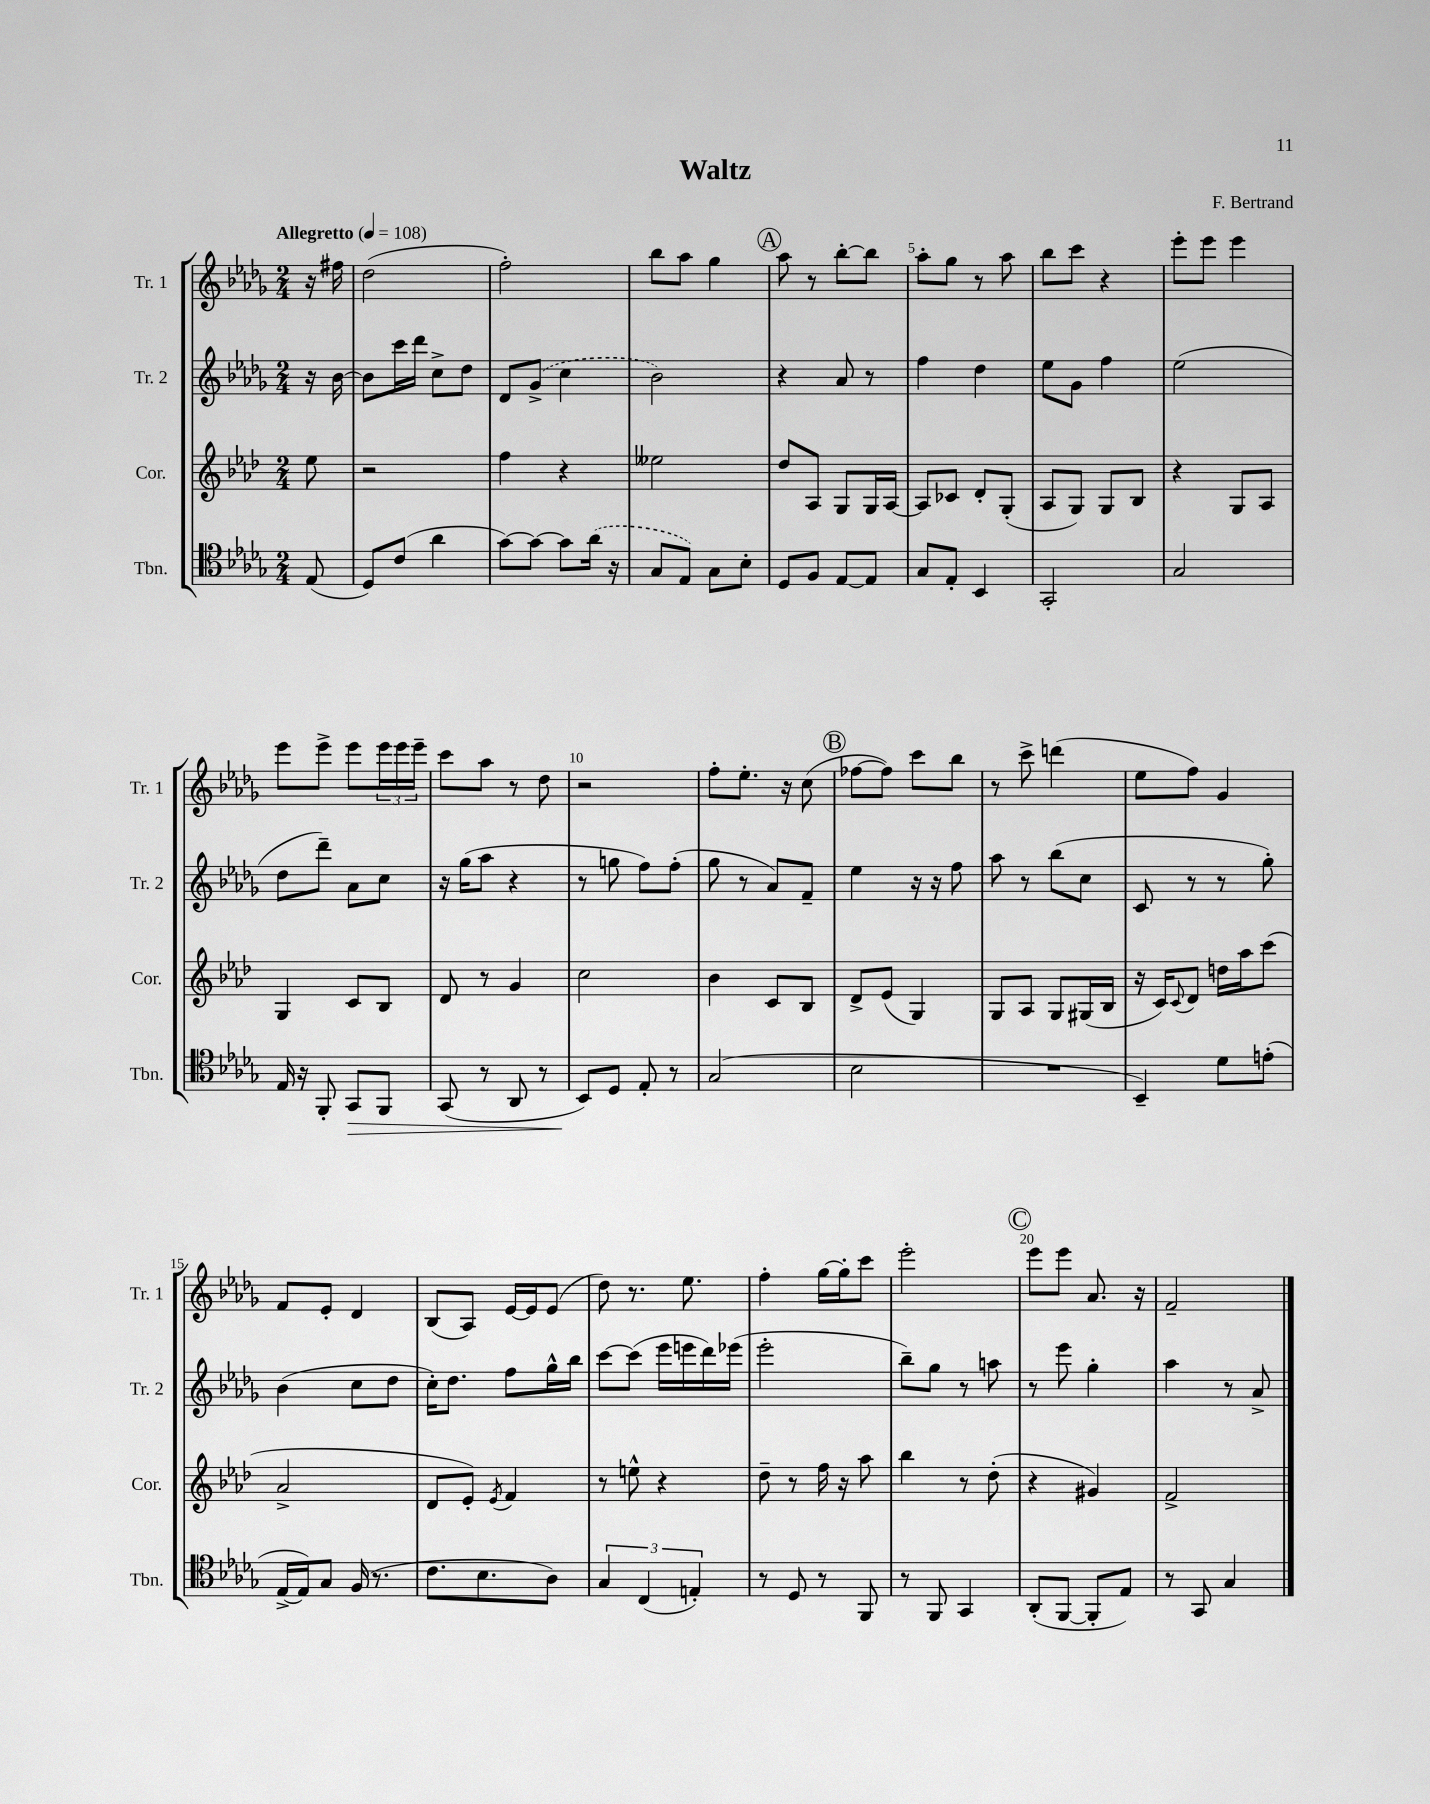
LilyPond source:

\header { title = "Waltz" composer = "F. Bertrand" }
<<
\new StaffGroup <<
\new Staff = "s0" \with { instrumentName = "Tr. 1" shortInstrumentName = "Tr. 1" } {
    \clef treble \key des \major \numericTimeSignature \time 2/4 \partial 8 \tempo "Allegretto" 4 = 108
    r16 fis''16 |
    des''2( |
    f''2-.) |
    bes''8 aes''8 ges''4 |
    \mark \markup { \circle "A" } aes''8 r8 bes''8~-. bes''8 |
    aes''8-. ges''8 r8 aes''8 |
    bes''8 c'''8 r4 |
    ees'''8-. ees'''8 ees'''4 |
    ees'''8 ees'''8-> ees'''8 \tuplet 3/2 { ees'''16 ees'''16 ees'''16-- } |
    c'''8 aes''8 r8 des''8 |
    r2 |
    f''8-. ees''8.-. r16 c''8( |
    \mark \markup { \circle "B" } fes''8~ fes''8) c'''8 bes''8 |
    r8 c'''8-> d'''4( |
    ees''8 f''8) ges'4 |
    f'8 ees'8-. des'4 |
    bes8( aes8) ees'16~ ees'16 ees'8( |
    des''8) r8. ees''8. |
    f''4-. ges''16~ ges''16-. c'''8 |
    ees'''2-. |
    \mark \markup { \circle "C" } ees'''8 ees'''8 aes'8. r16 |
    f'2-- \bar "|." |
}
\new Staff = "s1" \with { instrumentName = "Tr. 2" shortInstrumentName = "Tr. 2" } {
    \clef treble \key des \major \numericTimeSignature \time 2/4 \partial 8
    r16 bes'16~ |
    bes'8 c'''16 des'''16 c''8-> des''8 |
    des'8 \once \slurDashed ges'8->( c''4 |
    bes'2) |
    \mark \markup { \circle "A" } r4 aes'8 r8 |
    f''4 des''4 |
    ees''8 ges'8 f''4 |
    ees''2( |
    des''8 des'''8--) aes'8 c''8 |
    r16 ges''16( aes''8 r4 |
    r8 g''8 f''8) f''8-.( |
    ges''8 r8 aes'8) f'8-- |
    \mark \markup { \circle "B" } ees''4 r16 r16 f''8 |
    aes''8 r8 bes''8( c''8 |
    c'8 r8 r8 ges''8-.) |
    bes'4( c''8 des''8 |
    c''16-.) des''8. f''8 ges''16-^ bes''16 |
    c'''8~ c'''8( ees'''16 e'''16 des'''16) ees'''16( |
    ees'''2-. |
    bes''8--) ges''8 r8 a''8 |
    \mark \markup { \circle "C" } r8 ees'''8 ges''4-. |
    aes''4 r8 aes'8-> \bar "|." |
}
\new Staff = "s2" \with { instrumentName = "Cor." shortInstrumentName = "Cor." } {
    \clef treble \key aes \major \numericTimeSignature \time 2/4 \partial 8
    ees''8 |
    r2 |
    f''4 r4 |
    eeses''2 |
    \mark \markup { \circle "A" } des''8 aes8 g8 g16 aes16~ |
    aes8 ces'8 des'8-. g8-.( |
    aes8 g8) g8 bes8 |
    r4 g8 aes8 |
    g4 c'8 bes8 |
    des'8 r8 g'4 |
    c''2 |
    bes'4 c'8 bes8 |
    \mark \markup { \circle "B" } des'8-> ees'8( g4) |
    g8 aes8 g8 gis16( bes16 |
    r16 c'16) \appoggiatura { c'8 } des'8 d''16 aes''16 c'''8( |
    aes'2-> |
    des'8 ees'8-.) \acciaccatura { ees'8 } f'4 |
    r8 e''8-^ r4 |
    des''8-- r8 f''16 r16 aes''8 |
    bes''4 r8 des''8-.( |
    \mark \markup { \circle "C" } r4 gis'4) |
    f'2-> \bar "|." |
}
\new Staff = "s3" \with { instrumentName = "Tbn." shortInstrumentName = "Tbn." } {
    \clef tenor \key des \major \numericTimeSignature \time 2/4 \partial 8
    ees8( |
    des8) c'8( aes'4 |
    ges'8~) ges'8~ ges'8 \once \slurDashed aes'16( r16 |
    ges8 ees8) ges8 bes8-. |
    \mark \markup { \circle "A" } des8 f8 ees8~ ees8 |
    ges8 ees8-. bes,4 |
    ges,2-. |
    ges2 |
    ees16 r16 f,8-. ges,8\> f,8 |
    ges,8( r8 aes,8 r8 |
    bes,8\!) des8 ees8-. r8 |
    ges2( |
    \mark \markup { \circle "B" } bes2 |
    R2 |
    bes,4--) des'8 e'8-.( |
    ees16~-> ees16) ges8 f16( r8. |
    c'8. bes8. aes8) |
    \tuplet 3/2 { ges4 c4( e4-.) } |
    r8 des8 r8 f,8 |
    r8 f,8 ges,4 |
    \mark \markup { \circle "C" } aes,8-.( f,8~ f,8-. ees8) |
    r8 ges,8 ges4 \bar "|." |
}
>>
>>
\layout { \context { \Score \override BarNumber.break-visibility = ##(#f #t #t) barNumberVisibility = #(every-nth-bar-number-visible 5) } }
